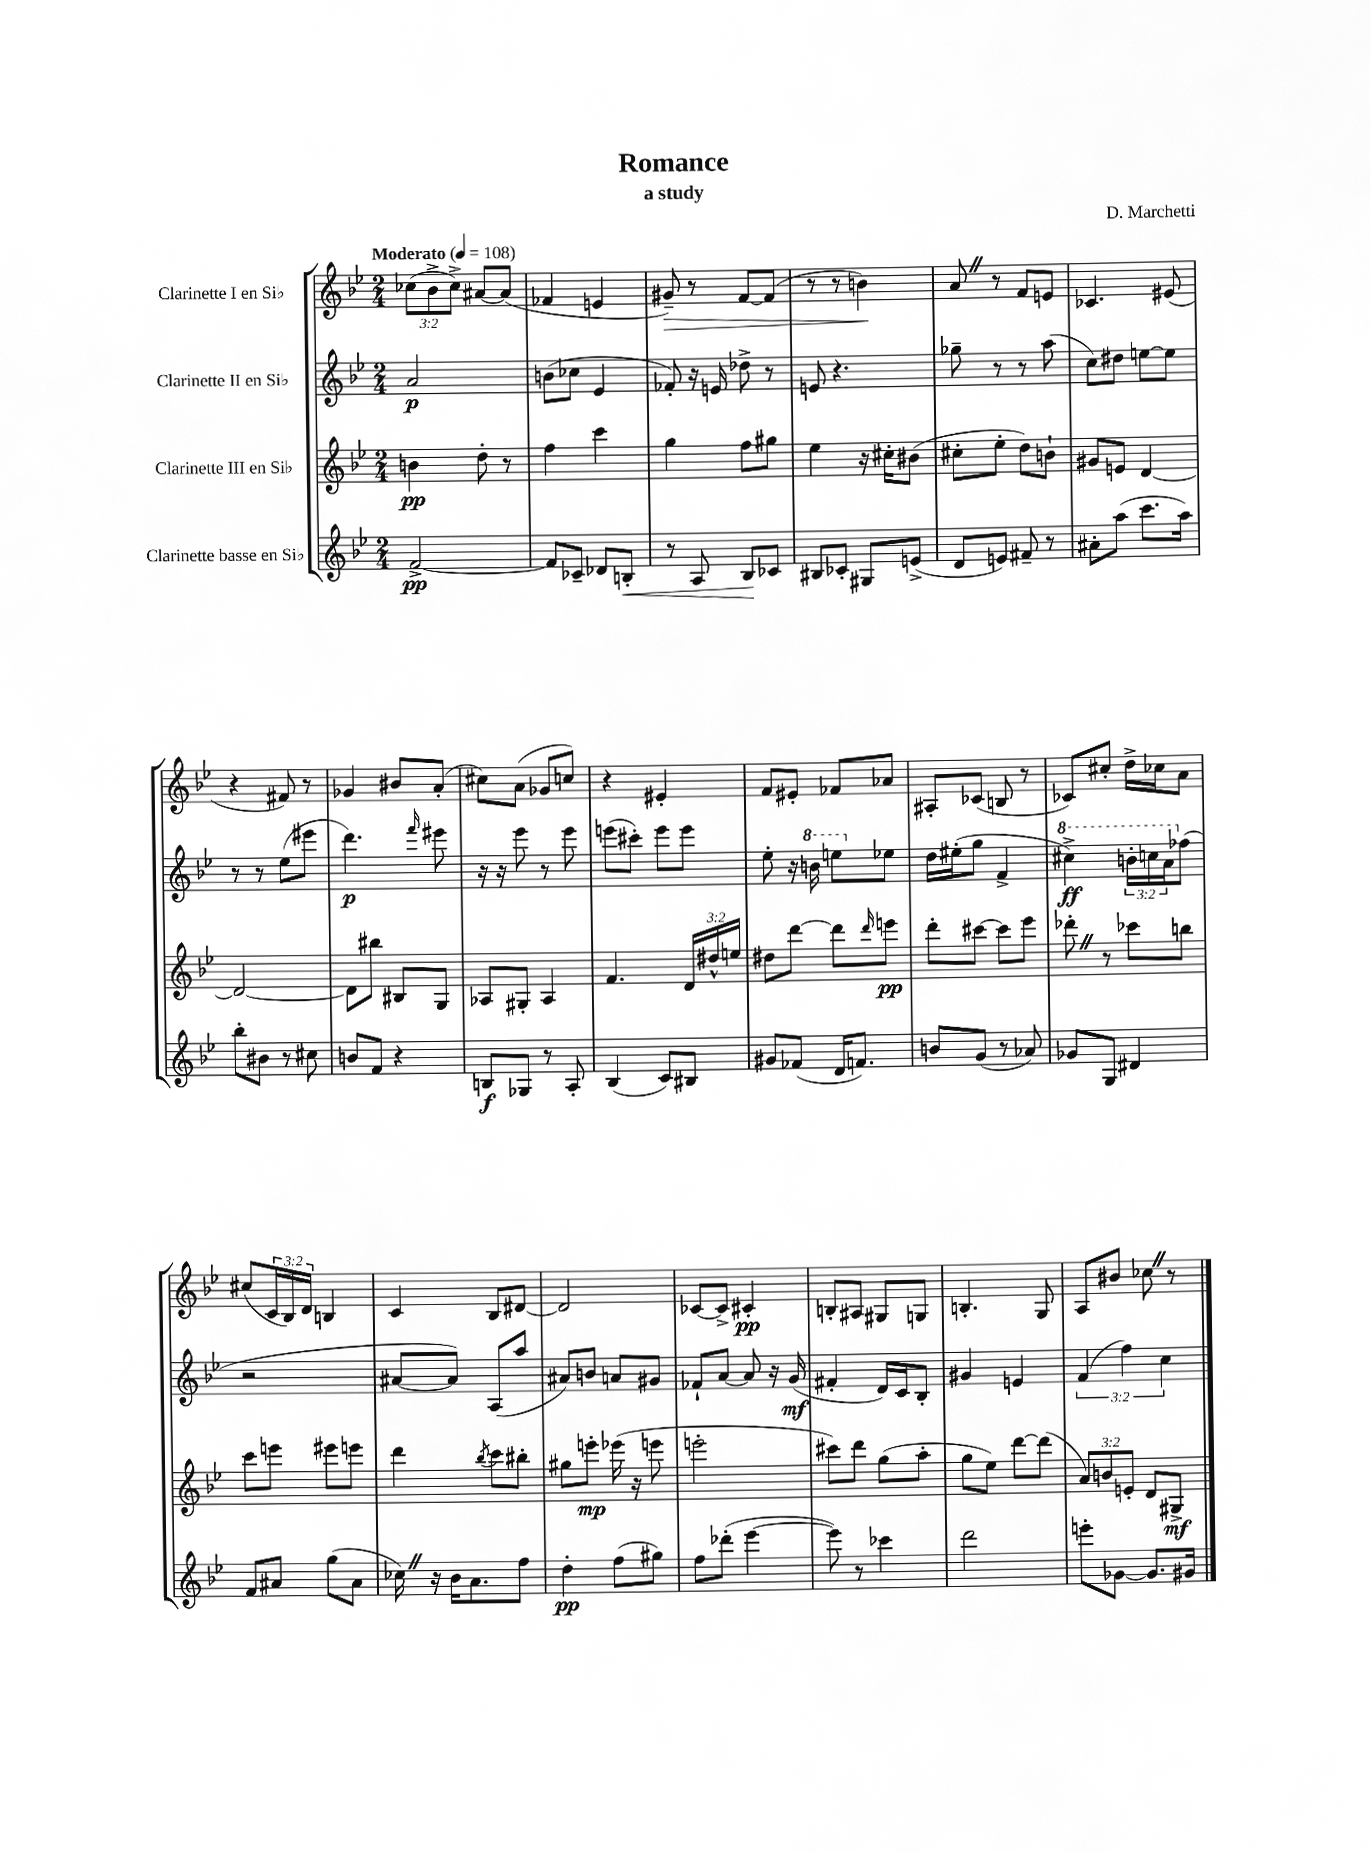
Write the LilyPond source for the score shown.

\header { title = "Romance" composer = "D. Marchetti" subtitle = "a study" }
<<
\new StaffGroup <<
\new Staff = "s0" \with { instrumentName = "Clarinette I en Sib" } {
    \clef treble \key bes \major \numericTimeSignature \time 2/4 \override Staff.TupletNumber.text = #tuplet-number::calc-fraction-text \tempo "Moderato" 4 = 108
    \tuplet 3/2 { ces''8( bes'8-> ces''8->) } ais'8~ ais'8( |
    fes'4 e'4 |
    gis'8--\>) r8 f'8~ f'8( |
    r8 r8 b'4\!) |
    a'8 \once \override BreathingSign.text = \markup { \musicglyph "scripts.caesura.straight" } \breathe r8 f'8 e'8 |
    ces'4. eis'8( |
    r4 fis'8) r8 |
    ges'4 bis'8 a'8-.( |
    cis''8) a'8( ges'8 c''8) |
    r4 eis'4-. |
    f'8 eis'8-. fes'8 aes'8 |
    ais8-. ces'8( b8 r8 |
    ces'8) cis''8-. d''16-> ces''16 a'8 |
    cis''8( \tuplet 3/2 { c'16 bes16) d'16 } b4 |
    c'4 bes8 dis'8~ |
    dis'2 |
    ces'8~ ces'8-> cis'4-.\pp |
    b8-. ais8 gis8 g8 |
    b4.-. g8 |
    a8 bis'8 ces''8 \once \override BreathingSign.text = \markup { \musicglyph "scripts.caesura.straight" } \breathe r8 \bar "|." |
}
\new Staff = "s1" \with { instrumentName = "Clarinette II en Sib" } {
    \clef treble \key bes \major \numericTimeSignature \time 2/4 \override Staff.TupletNumber.text = #tuplet-number::calc-fraction-text
    a'2\p |
    b'8( ces''8 ees'4 |
    fes'8-.) r16 e'16 des''8-> r8 |
    e'8 r4. |
    ges''8-- r8 r8 a''8( |
    c''8) dis''8 e''8~ e''8 |
    r8 r8 ees''8( eis'''8 |
    d'''4.\p) \grace { f'''16 } eis'''8 |
    r16 r16 ees'''8 r8 ees'''8 |
    e'''8( cis'''8-.) e'''8 e'''8 |
    ees''8-. r16 \ottava #1 b''16 e'''8 \ottava #0 ees''!8 |
    d''16 eis''16-.( g''8 f'4-> |
    \ottava #1 cis'''4->\ff) \tuplet 3/2 { b''16-. c'''16 a''16 \ottava #0 } fes''8( |
    r2 |
    ais'8~ ais'8) a8( a''8 |
    ais'8) b'8 a'8 gis'8 |
    fes'8-! a'8~ a'8 r16 g'16\mf( |
    fis'4-. d'16) c'16 bes8-. |
    gis'4 e'4 |
    \tuplet 3/2 { f'4( f''4) c''4 } \bar "|." |
}
\new Staff = "s2" \with { instrumentName = "Clarinette III en Sib" } {
    \clef treble \key bes \major \numericTimeSignature \time 2/4 \override Staff.TupletNumber.text = #tuplet-number::calc-fraction-text
    b'4\pp d''8-. r8 |
    f''4 c'''4 |
    g''4 f''8 gis''8 |
    ees''4 r16 cis''16-. bis'8( |
    cis''8-. ees''8-. d''8) b'8-! |
    gis'8 e'8 d'4~ |
    d'2~ |
    d'8 bis''8 bis8 g8 |
    aes8 gis8-. aes4 |
    f'4. \tuplet 3/2 { d'16 dis''16-^ e''16 } |
    dis''8 d'''8~ d'''8 \grace { d'''16 } e'''8\pp |
    d'''8-. cis'''8~ cis'''8 ees'''8 |
    des'''8-. \once \override BreathingSign.text = \markup { \musicglyph "scripts.caesura.straight" } \breathe r8 ces'''8 b''8 |
    c'''8 e'''8 eis'''8 e'''8 |
    d'''4 \acciaccatura { bes''8 } c'''8 bis''8-. |
    gis''8 e'''8-.\mp ees'''16( r16 e'''8 |
    e'''2-. |
    cis'''8) d'''8 g''8( a''8-. |
    g''8 ees''8) d'''8~ d'''8( |
    \tuplet 3/2 { a'8) b'8 e'8-. } d'8 gis8->\mf \bar "|." |
}
\new Staff = "s3" \with { instrumentName = "Clarinette basse en Sib" } {
    \clef treble \key bes \major \numericTimeSignature \time 2/4
    f'2~->\pp |
    f'8 ces'8-- des'8 b8-.\< |
    r8 a8 bes8\! ces'8 |
    bis8 ces'8-. gis8 e'8->( |
    d'8 e'8) fis'8-- r8 |
    ais'8-. a''8( c'''8. a''16) |
    bes''8-. bis'8 r8 cis''8 |
    b'8 f'8 r4 |
    b8\f ges8 r8 a8-. |
    bes4( c'8) bis8 |
    gis'8 fes'8( d'16 f'8.) |
    b'8 g'8( r8 aes'8) |
    ges'8 g8 dis'4 |
    f'8 ais'8 g''8( ais'8 |
    ces''16) \once \override BreathingSign.text = \markup { \musicglyph "scripts.caesura.straight" } \breathe r16 bes'16 a'8. f''8 |
    d''4-.\pp f''8( gis''8) |
    f''8 des'''8-.( ees'''4~ |
    ees'''8) r8 ces'''4 |
    d'''2 |
    e'''8-. ges'8~ ges'8. gis'16 \bar "|." |
}
>>
>>
\layout { \context { \Score \remove "Bar_number_engraver" } }
